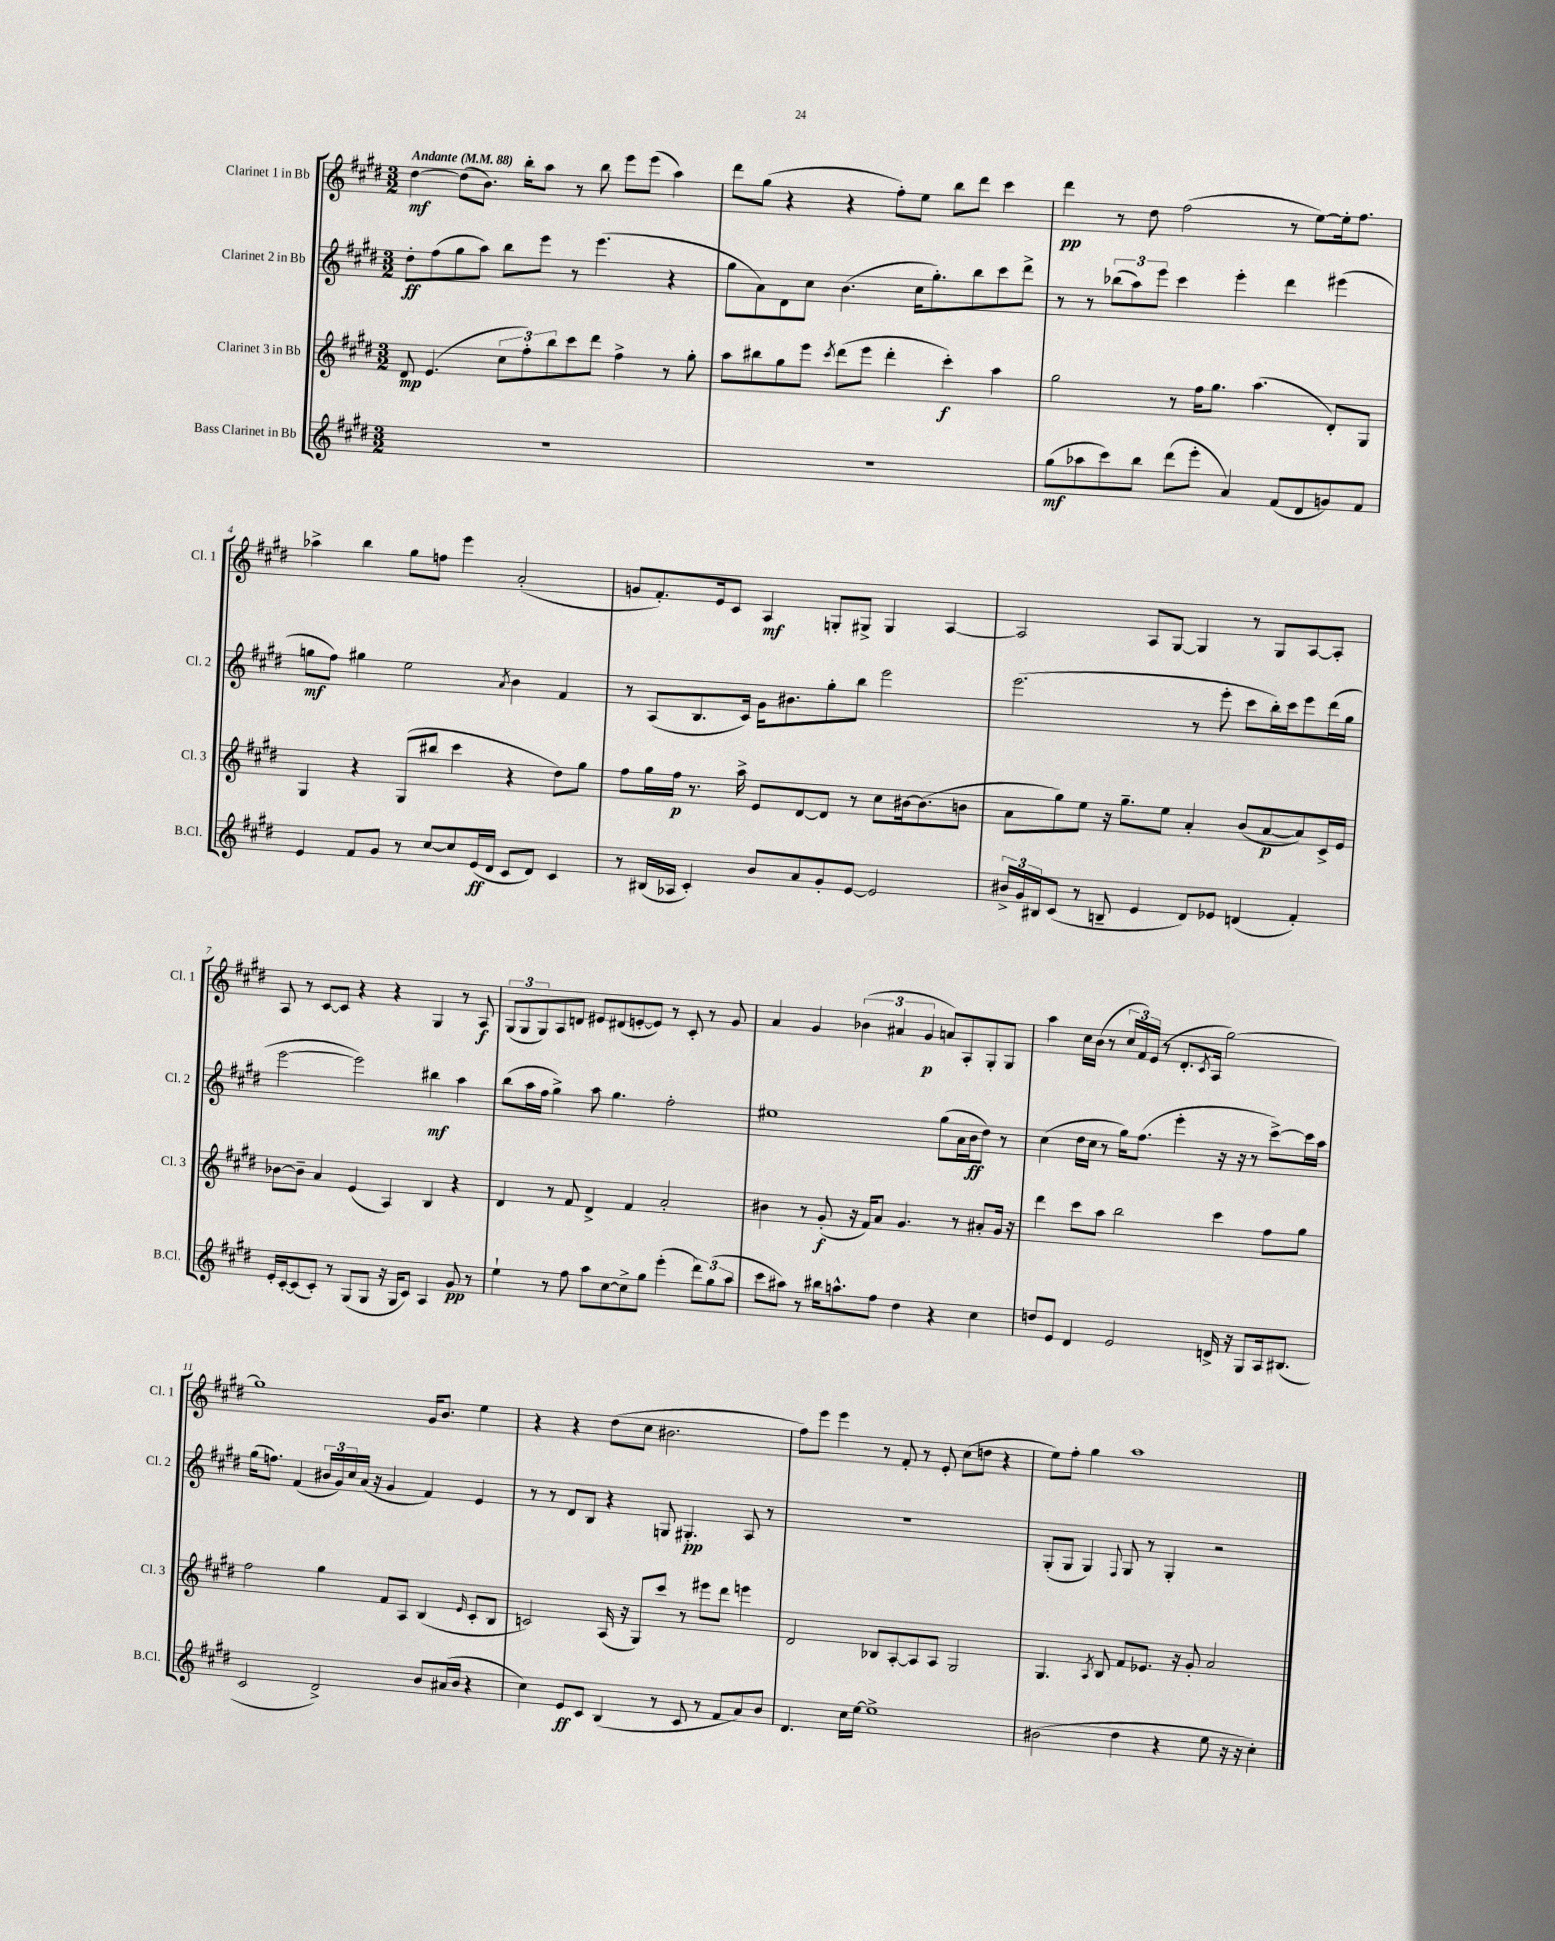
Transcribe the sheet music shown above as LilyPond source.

<<
\new StaffGroup <<
\new Staff = "s0" \with { instrumentName = "Clarinet 1 in Bb" shortInstrumentName = "Cl. 1" } {
    \clef treble \key e \major \numericTimeSignature \time 3/2 \tempo "Andante" 4 = 88
    dis''4~\mf dis''8( b'8.) b''16-. a''8 r8 b''8 e'''8 e'''8( a''4) |
    dis'''8 gis''8( r4 r4 fis''8-.) e''8 b''8 dis'''8 cis'''4 |
    dis'''4\pp r8 dis''8 fis''2( r8 e''8~) e''16-. fis''8. |
    aes''4-> b''4 gis''8 f''8 e'''4 a'2-.( |
    g'8 fis'8.-.) e'16 cis'8 a4\mf g8-. gis8-> gis4 a4~ |
    a2 a8 gis8~ gis4 r8 gis8 a8~ a8-. |
    a8 r8 cis'8~ cis'8 r4 r4 gis4 r8 a8\f |
    \tuplet 3/2 { gis8( gis8 gis8) } a8 d'8 eis'8 dis'8( e'8~-. e'8) r8 cis'8-. r8 gis'8 |
    a'4 gis'4 \tuplet 3/2 { bes'4( ais'4 gis'4\p } a'8) a8-. gis8-. gis8 |
    a''4 cis''16 b'16( r8 \tuplet 3/2 { cis''16 fis'16) e'16( } r8 dis'8.-. \acciaccatura { cis'8 } a16 gis''2~) |
    gis''1 gis'16 b'8. e''4 |
    r4 r4 dis''8( cis''8 bis'2. |
    fis''8) e'''8 e'''4 r8 fis'8-. r8 e'8-. cis''8( d''8 r4 |
    e''8) fis''8-. gis''4 a''1 \bar "|." |
}
\new Staff = "s1" \with { instrumentName = "Clarinet 2 in Bb" shortInstrumentName = "Cl. 2" } {
    \clef treble \key e \major \numericTimeSignature \time 3/2
    dis''8-.\ff fis''8( gis''8 a''8) b''8 e'''8 r8 e'''4.( r4 |
    gis''8 a'8) dis'8 cis''8 b'4.( cis''16 gis''8.-.) b''8 cis'''8 dis'''8-> |
    r8 r8 \tuplet 3/2 { bes''8( a''8) e'''8 } cis'''4 e'''4-. dis'''4 eis'''4( |
    g''8\mf fis''8) gis''4 e''2 \acciaccatura { a'8 } b'4 fis'4 |
    r8 a8( b8. cis'16) gis'16 bis'8. gis''8-. b''8 e'''2 |
    e'''2.( r8 e'''8-. cis'''8 b''16-.) cis'''16 e'''8 dis'''16( gis''16 |
    e'''2~ e'''2) bis''4\mf a''4 |
    b''8( a''16 fis''16 gis''4->) a''8 gis''4. fis''2-. |
    eis''1 gis''8( a'16 b'16\ff dis''8) r8 |
    cis''4( dis''16 cis''16 r8 gis''16) fis''8.( e'''4-. r16 r16 r8 cis'''8~->) cis'''16 a''16 |
    gis''16( f''8.) fis'4( \tuplet 3/2 { bis'16 gis'16) cis''16 } a'16( r16 gis'4 fis'4) e'4 |
    r8 r8 dis'8 b8 r4 g8 gis4.-.\pp a8 r8 |
    R1. |
    gis8-.( gis8 gis4) \appoggiatura { fis8 } gis8 r8 gis4-. r2 \bar "|." |
}
\new Staff = "s2" \with { instrumentName = "Clarinet 3 in Bb" shortInstrumentName = "Cl. 3" } {
    \clef treble \key e \major \numericTimeSignature \time 3/2
    dis'8\mp e'4.( \tuplet 3/2 { cis''8 fis''8-.) b''8 } cis'''8 dis'''8 fis''4-> r8 gis''8-. |
    a''8 bis''8 gis''8 e'''8 \acciaccatura { cis'''8 } dis'''8( e'''8 dis'''4-. cis'''4-.\f) a''4 |
    gis''2 r8 fis''16 gis''8. a''4.( dis'8-.) gis8 |
    gis4 r4 gis8( bis''8 cis'''4 r4 dis''8) gis''8 |
    fis''8 gis''16 fis''16\p r8. a''16-> e'8 dis'8~ dis'8 r8 cis''8 bis'16~ bis'8.( b'8 |
    a'8 gis''8) e''8 r16 gis''8.-- e''8 a'4-. b'8( a'8~\p a'8) cis'16-> e'16 |
    bes'8~ bes'8-- a'4 e'4( a4) b4 r4 |
    dis'4 r8 fis'8 dis'4-> fis'4 a'2-. |
    bis'4 r8 gis'8-.\f( r16 fis'16) a'8 gis'4. r8 ais'8-. gis'16 r16 |
    dis'''4 cis'''8 a''8 b''2 cis'''4 fis''8 gis''8 |
    fis''2 gis''4 fis'8 a8 b4( \grace { e'16 } cis'8-. b8 |
    c'2) a16( r16 gis8) cis'''8 r8 eis'''8 dis'''8 e'''4 |
    dis'2 bes8 a8~-. a8 a8 gis2 |
    gis4. \acciaccatura { a8 } b8 fis'8 ees'8. r16 gis'8-. a'2 \bar "|." |
}
\new Staff = "s3" \with { instrumentName = "Bass Clarinet in Bb" shortInstrumentName = "B.Cl." } {
    \clef treble \key e \major \numericTimeSignature \time 3/2
    R1. |
    R1. |
    gis''8\mf( aes''8 cis'''8) b''8 dis'''8( e'''8-. a'4) fis'8( dis'8 g'8) fis'8 |
    e'4 fis'8 gis'8 r8 cis''8~ cis''8 e'16\ff( dis'16 cis'8 dis'8) cis'4 |
    r8 bis16( aes16 cis'4-.) b'8 a'8 gis'8-. e'8~ e'2 |
    \tuplet 3/2 { bis'16-> gis'16 bis16 } cis'8( r8 b8-- e'4 dis'8) ees'8 d'4( fis'4-.) |
    e'16-. cis'16~-. cis'8( cis'8-.) r8 gis8( gis8 r16 gis16 cis'8) a4 gis'8\pp r8 |
    e''4-! r8 fis''8 a''8 cis''8~ cis''8-> gis''8 e'''4-.( \tuplet 3/2 { dis'''8) gis''8( a''8 } |
    cis'''8 ais''8) r8 bis''16 a''8.-^ fis''8 dis''4 r4 cis''4 |
    d''8 e'8 dis'4 e'2 d'16-> r16 gis8 a16 bis8.( |
    cis'2 dis'2->) b'8 ais'16( b'16 r4 |
    cis''4) e'8\ff cis'8 b4( r8 cis'8 r8 fis'8 a'8) b'8 |
    dis'4. cis''16 e''16~ e''1-> |
    bis'2( dis''4 r4 e''8 r16 r16 cis''4-.) \bar "|." |
}
>>
>>
